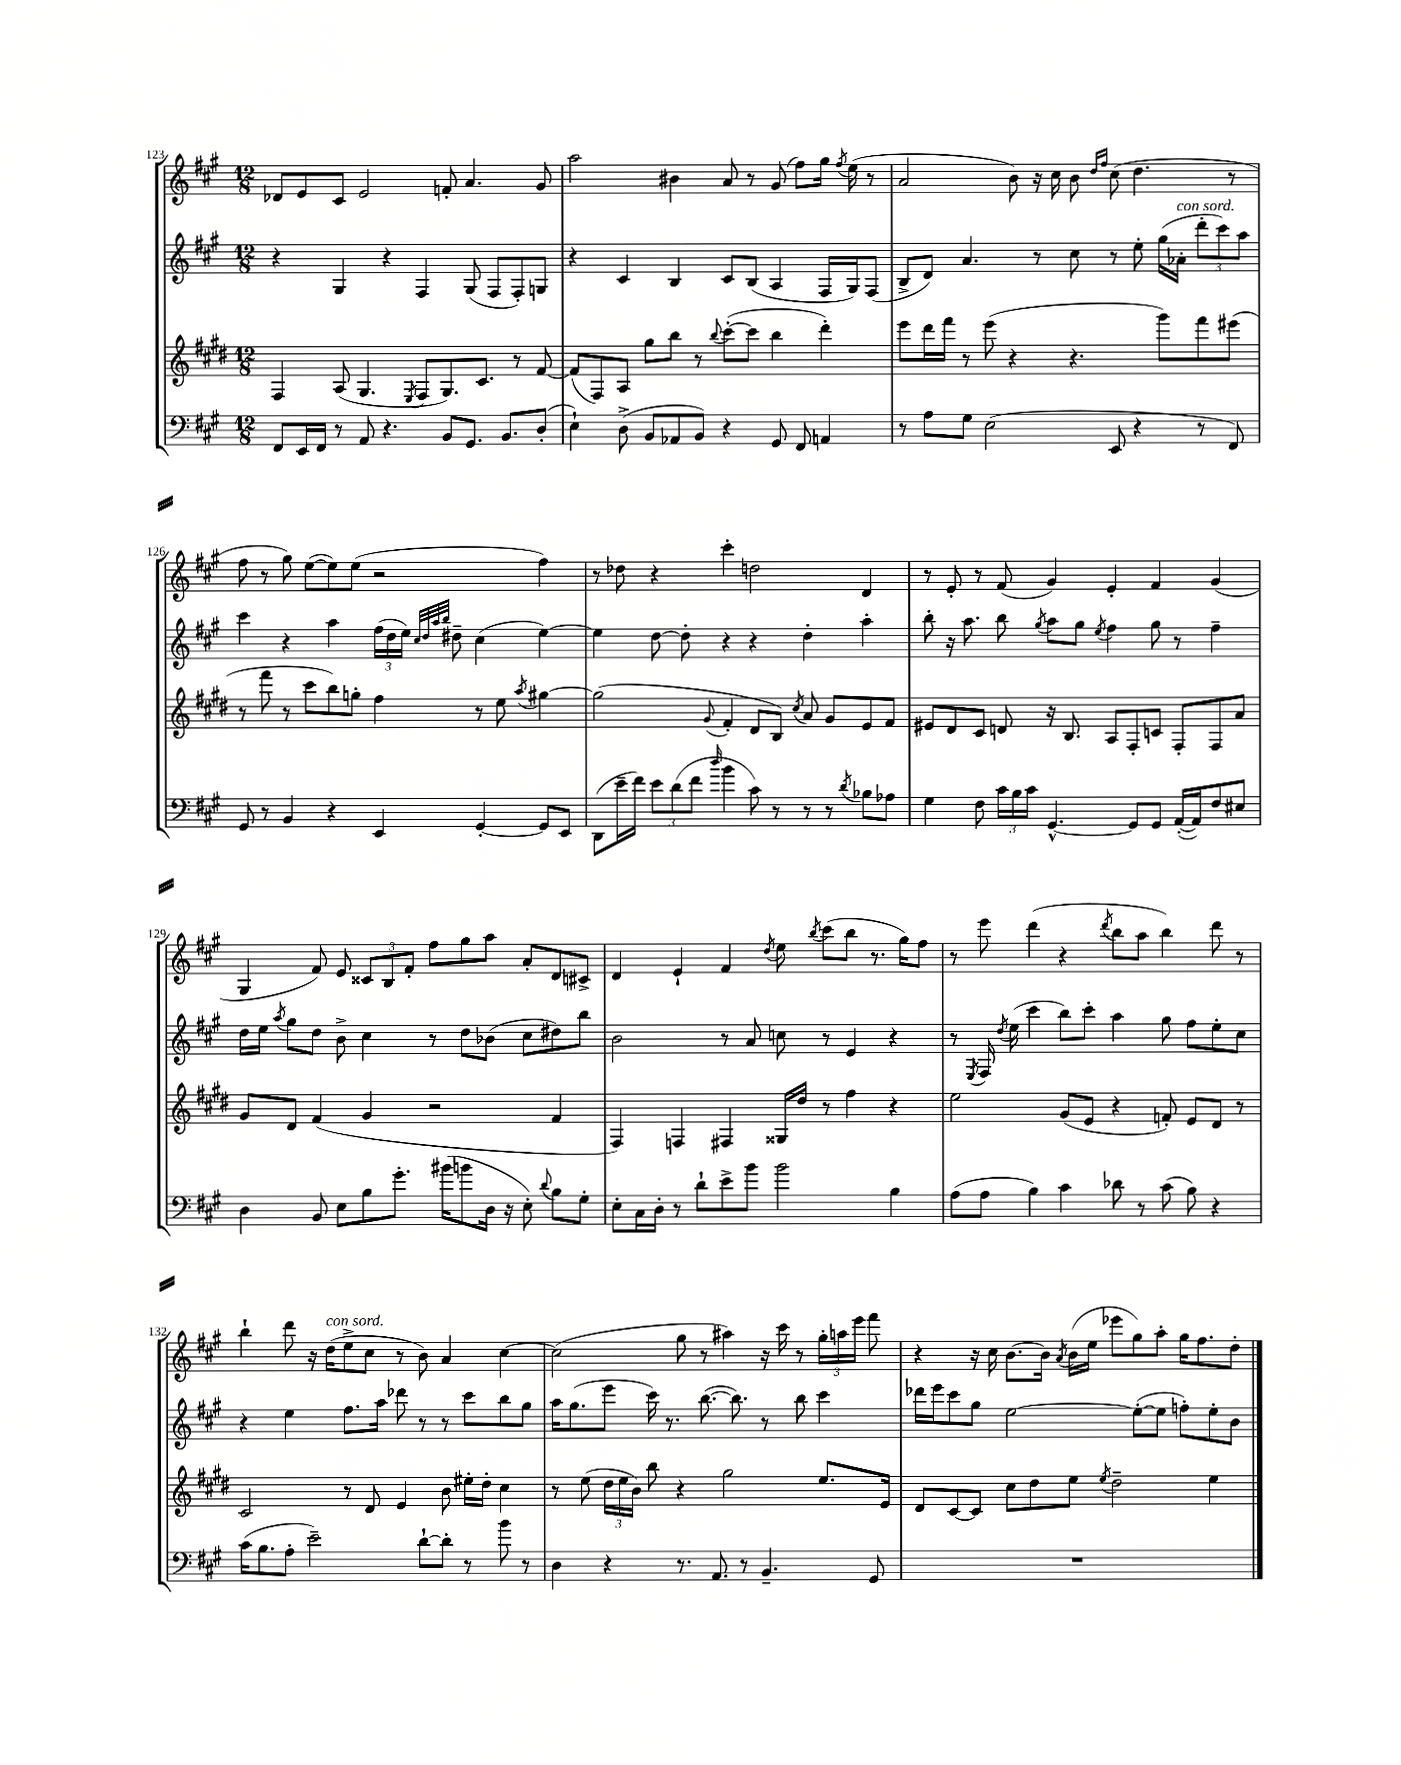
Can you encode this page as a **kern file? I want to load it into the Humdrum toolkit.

**kern	**kern	**kern	**kern
*staff4	*staff3	*staff2	*staff1
*clefF4	*clefG2	*clefG2	*clefG2
*k[f#c#g#]	*k[f#c#g#d#]	*k[f#c#g#]	*k[f#c#g#]
*M12/8	*M12/8	*M12/8	*M12/8
8FF#	4F#	4r	8d-
16EE	.	.	8e
16FF#	.	.	.
8r	(8A	4G#	8c#
8AA	4.G#	.	2e
4.r	.	4r	.
.	8qE	.	.
.	8F#	4F#	.
8BB	8.G#)	.	8f'
8.GG#	.	(8G#	4.a
.	8.c#	.	.
.	.	8F#	.
8.BB	.	.	.
.	8r	8F#')	.
(8D'	[8f#	8G	8g#
=	=	=	=
4E`)	(8f#]	4r	2aa
.	8F#)	.	.
(8D^	8A	4c#	.
8BB	8gg#	.	.
8AA-	8bb	4B	4b#
8BB)	8r	.	.
.	8qqbb	.	.
4r	([8ccc#'	8c#	8a
.	8ccc#]	(8B	8r
8GG#	4bb	4A	(8g#
8FF#	.	.	8ff#)
4AA	4ddd#')	16F#	16gg#
.	.	.	8qff#
.	.	16G#)	(16ee
.	.	(8F#	8r
=	=	=	=
8r	8eee	8B^	2a
8A	16ddd#	8d)	.
.	16fff#	.	.
8G#	8r	4.a	.
(2E	(8eee	.	.
.	4r	.	8b)
.	.	8r	16r
.	.	.	16cc#
.	4.r	8cc#	8b
.	.	.	16qqdd
.	.	.	16qqff#
8EE	.	8r	(8cc#
4r	.	8ee'	4.dd
.	8ggg#)	(16gg#	.
.	.	16a-'	.
8r	8fff#	12ddd'	.
.	.	12ccc#)	.
8FF#)	(8eee#	.	8r
.	.	12aa	.
=	=	=	=
8GG#	8r	4ccc#	8ff#
8r	8fff#	.	8r
4BB	8r	4r	8gg#)
.	8ccc#	.	([8ee
4r	8bb)	4aa	8ee])
.	8gg'	.	(8ee
4EE	4ff#	(24ff#	2r
.	.	24dd	.
.	.	24ee)	.
.	.	32qqcc#	.
.	.	32qqdd	.
.	.	32qqaa	.
.	.	32qqbb	.
.	.	8dd#~	.
[4GG#'	8r	(4cc#	.
.	8ee	.	.
.	8qaa	.	.
8GG#]	[4gg#	[4ee)	4ff#)
8EE	.	.	.
=	=	=	=
(8DD	(2gg#]	4ee]	8r
16e~	.	.	8dd-
16f#)	.	.	.
12e	.	[8dd	4r
(12d	.	.	.
.	.	8dd']	.
12f#	.	.	.
16qqdd	8qqg#	.	.
4b	4f#'	4r	4ccc#'
8c#)	8d#	4r	2dd
8r	8B)	.	.
.	8qcc#	.	.
8r	8a	4dd'	.
8r	8g#	.	.
8qd	.	.	.
8B-	8e	4aa'	4d
8A-	8f#	.	.
=	=	=	=
4G#	8e#	8bb'	8r
.	8d#	16r	8e'
.	.	8.aa	.
8F#	8c#	.	8r
24c#	8d	8bb	(8f#
24B	.	.	.
24c#	.	.	.
.	.	8qgg#	.
[4.GG#^^	16r	8aa	4g#)
.	8.B	.	.
.	.	8gg#	.
.	.	8qee	.
.	8A	4ff#	4e'
8GG#]	8F#'	.	.
8GG#	8c	8gg#	4f#
([16AA'	8F#'	8r	.
16AA])	.	.	.
8F#	8F#	4ff#~	(4g#
8E#	8a	.	.
=	=	=	=
4D	8g#	16dd	4G#
.	.	16ee	.
.	.	8qaa	.
.	8d#	8gg#	.
8BB	(4f#	8dd	8f#)
8E	.	8b^	8e
8B	4g#	4cc#	12c##
.	.	.	12B
8.g#'	.	.	.
.	.	.	12f#'
.	2r	8r	8ff#
(16b#	.	.	.
8b	.	8dd	8gg#
16D	.	(8b-	8aa
16r	.	.	.
8E')	.	8cc#	8a'
8qqd	.	.	.
8B	4f#	8dd#)	8d
8G#'	.	8bb	8c#^
=	=	=	=
8E'	4F#)	2b	4d
16C#	.	.	.
16D'	.	.	.
8r	4F	.	4e`
8d`	.	.	.
8e^	4F#	8r	4f#
8b	.	8a	.
.	.	.	8qdd
2b	16G##	8cc	8ee
.	16dd#	.	.
.	.	.	8qbb
.	8r	8r	(8ccc#
.	4ff#	4e	8bb
.	.	.	8.r
4B	4r	4r	.
.	.	.	16gg#)
.	.	.	8ff#
=	=	=	=
(8A	2ee	8r	8r
.	.	8qE	.
8A	.	16F#	8eee
.	.	8qdd	.
.	.	(16ee	.
4B)	.	4ccc#	(4ddd
4c#	(8g#	8bb)	4r
.	8e	8ccc#'	.
.	.	.	8qddd
8d-	4r	4aa	8bb
8r	.	.	8aa
(8c#	8f')	8gg#	4bb)
8B)	8e	8ff#	.
4r	8d#	8ee'	8ddd
.	8r	8cc#	8r
=	=	=	=
(16c#	2c#	4r	4bb`
8.B	.	.	.
8A'	.	4ee	8ddd
2e~)	.	.	16r
.	.	.	(16dd
.	8r	8.ff#	8ee^
.	8d#	.	8cc#
.	.	16aa	.
.	4e	8ddd-	8r
[8d`	.	8r	8b)
8d']	8b	8r	4a
8r	16ee#'	8ccc#	.
.	16dd#'	.	.
8b	4cc#	8bb	[4cc#
8r	.	8gg#	.
=	=	=	=
4D	8r	16aa	(2cc#]
.	.	(8.gg#	.
.	(8ee	.	.
4r	24dd#	8eee	.
.	24ee	.	.
.	24b)	.	.
.	8bb	16ccc#)	.
.	.	8.r	.
8.r	4r	.	8gg#
.	.	([8.bb	8r
8.AA	.	.	.
.	2gg#	.	4aa#)
.	.	8.bb])	.
8r	.	.	.
4.BB~	.	8r	16r
.	.	.	16ccc#
.	.	8bb	8r
.	8.ee	4ccc#	24gg#'
.	.	.	24aa
.	.	.	24eee
8GG#	.	.	8fff#
.	16e	.	.
=	=	=	=
1.r	8d#	16ddd-	4r
.	.	16eee	.
.	[8c#	8ccc#	.
.	8c#]	8gg#	16r
.	.	.	16cc#
.	8cc#	[2ee	[8.b
.	8dd#	.	.
.	.	.	16b]
.	.	.	8qa
.	8ee	.	(16b
.	.	.	16ee
.	8qee	.	.
.	2dd#~	.	8eee-
.	.	(8ee'_	8gg#)
.	.	8ee]	8aa'
.	.	8ff')	16gg#
.	.	.	8.ff#
.	4ee	8ee'	.
.	.	8b	8dd'
==	==	==	==
*-	*-	*-	*-
